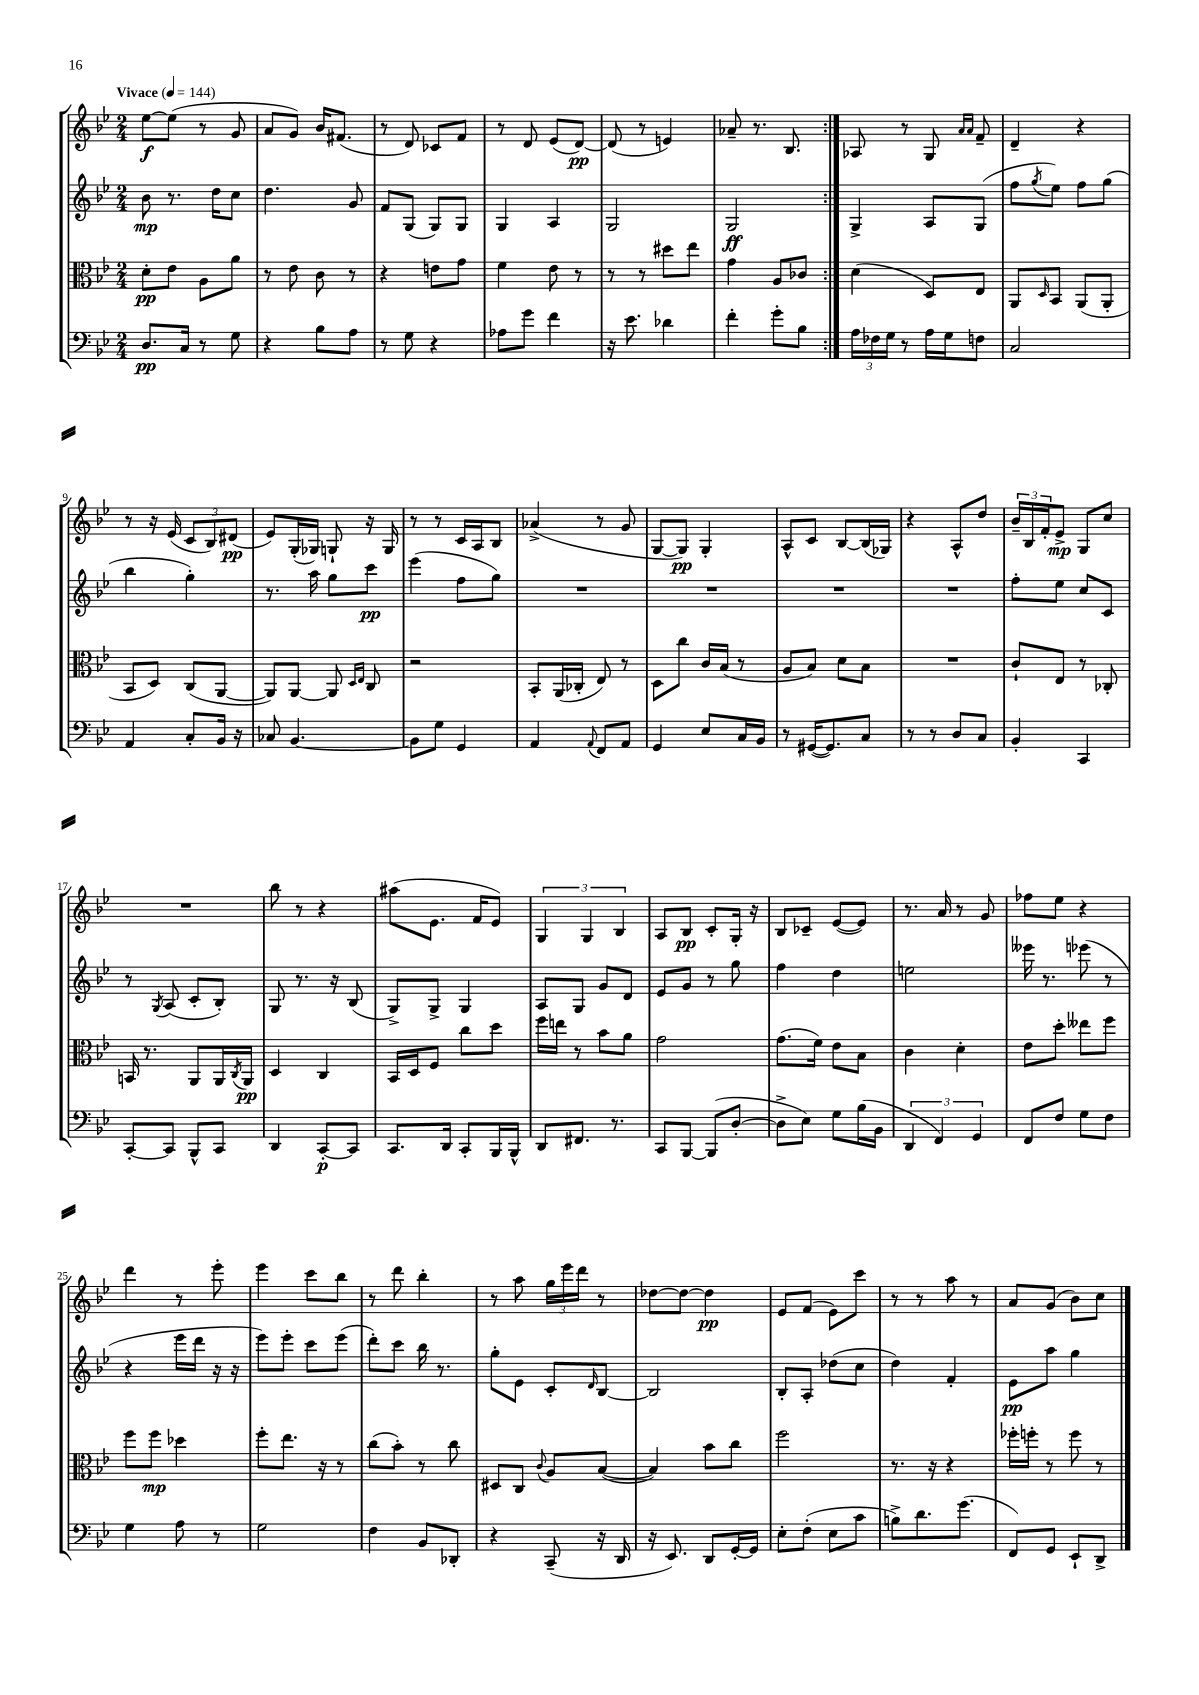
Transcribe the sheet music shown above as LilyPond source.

<<
\new StaffGroup <<
\new Staff = "s0" {
    \clef treble \key bes \major \numericTimeSignature \time 2/4 \tempo "Vivace" 4 = 144
    \repeat volta 2 { ees''8~\f ees''8( r8 g'8 |
    a'8 g'8) bes'16 fis'8.( |
    r8 d'8) ces'8 f'8 |
    r8 d'8 ees'8( d'8~\pp) |
    d'8( r8 e'4) |
    aes'8-- r8. bes8. | }
    aes8 r8 g8 \grace { a'16 a'16 } f'8-- |
    d'4-- r4 |
    r8 r16 ees'16( \tuplet 3/2 { c'8 bes8) dis'8\pp( } |
    ees'8) g16-.( ges16) g8-! r16 g16 |
    r8 r8 c'16 a16 bes8 |
    aes'4->( r8 g'8 |
    g8~ g8\pp) g4-. |
    a8-^ c'8 bes8~ bes16( ges16) |
    r4 a8-^ d''8 |
    \tuplet 3/2 { bes'16-- bes16 f'16-. } ees'8->\mp g8 c''8 |
    R2 |
    bes''8 r8 r4 |
    ais''8( ees'8. f'16 ees'8) |
    \tuplet 3/2 { g4 g4 bes4 } |
    a8 bes8\pp c'8-. g16-. r16 |
    bes8 ces'8-- ees'8~( ees'8) |
    r8. a'16 r8 g'8 |
    fes''8 ees''8 r4 |
    d'''4 r8 ees'''8-. |
    ees'''4 c'''8 bes''8 |
    r8 d'''8 bes''4-. |
    r8 a''8 \tuplet 3/2 { g''16 ees'''16 d'''16 } r8 |
    des''8~ des''8~ des''4\pp |
    ees'8 f'8( ees'8) c'''8 |
    r8 r8 a''8 r8 |
    a'8 g'8( bes'8) c''8 \bar "|." |
}
\new Staff = "s1" {
    \clef treble \key bes \major \numericTimeSignature \time 2/4
    \repeat volta 2 { bes'8\mp r8. d''16 c''8 |
    d''4. g'8 |
    f'8 g8( g8) g8 |
    g4 a4 |
    g2 |
    g2\ff | }
    g4-> a8 g8( |
    f''8 \acciaccatura { g''8 } ees''8) f''8 g''8( |
    bes''4 g''4-.) |
    r8. a''16 g''8 c'''8\pp |
    ees'''4( f''8 g''8) |
    R2 |
    R2 |
    R2 |
    R2 |
    f''8-. ees''8 c''8 c'8 |
    r8 \acciaccatura { g8 } a8( c'8-. bes8-.) |
    g8 r8. r16 bes8( |
    g8->) g8-> g4 |
    a8 g8 g'8 d'8 |
    ees'8 g'8 r8 g''8 |
    f''4 d''4 |
    e''2 |
    eeses'''16 r8. ees'''8( r8 |
    r4 ees'''16 d'''16 r16 r16 |
    ees'''8) ees'''8-. c'''8 ees'''8( |
    d'''8-.) c'''8 bes''16 r8. |
    g''8-. ees'8 c'8-. \grace { d'16 } bes8~ |
    bes2 |
    bes8-. a8-. des''8( c''8 |
    d''4) f'4-. |
    ees'8\pp a''8 g''4 \bar "|." |
}
\new Staff = "s2" {
    \clef alto \key bes \major \numericTimeSignature \time 2/4
    \repeat volta 2 { d'8-.\pp ees'8 a8 a'8 |
    r8 ees'8 c'8 r8 |
    r4 e'8 g'8 |
    f'4 ees'8 r8 |
    r8 r8 dis''8 ees''8 |
    g'4 a8 ces'8 | }
    d'4( d8) ees8 |
    a,8 \grace { d16 } bes,8 a,8( a,8-. |
    bes,8 d8) c8( a,8~ |
    a,8) a,8~ a,8 \grace { d16 ees16 } c8 |
    r2 |
    bes,8-. a,16( ces16-. ees8) r8 |
    d8 c''8 c'16 bes16( r8 |
    a8 bes8) d'8 bes8 |
    R2 |
    c'8-! ees8 r8 ces8-. |
    b,16 r8. a,8 a,16 \acciaccatura { c8 } a,16\pp |
    d4 c4 |
    bes,16 d16 f8 c''8 d''8 |
    f''16 e''16 r8 bes'8 a'8 |
    g'2 |
    g'8.( f'16) ees'8 bes8 |
    c'4 d'4-. |
    ees'8 d''8-. eeses''8 f''8 |
    f''8 f''8\mp des''4 |
    f''8-. ees''8. r16 r8 |
    c''8( bes'8-.) r8 c''8 |
    dis8 c8 \appoggiatura { c'8 } a8 bes8~( |
    bes4) bes'8 c''8 |
    f''2 |
    r8. r16 r4 |
    fes''16-. f''16-. r8 f''8 r8 \bar "|." |
}
\new Staff = "s3" {
    \clef bass \key bes \major \numericTimeSignature \time 2/4
    \repeat volta 2 { d8.\pp c16 r8 g8 |
    r4 bes8 a8 |
    r8 g8 r4 |
    aes8 g'8 f'4 |
    r16 ees'8. des'4 |
    f'4-. g'8-. bes8 | }
    \tuplet 3/2 { a16 fes16 g16 } r8 a16 g16 f8 |
    c2 |
    a,4 c8-. bes,16 r16 |
    ces8 bes,4.~ |
    bes,8 g8 g,4 |
    a,4 \appoggiatura { a,8 } f,8 a,8 |
    g,4 ees8 c16 bes,16 |
    r8 gis,16~( gis,8.) c8 |
    r8 r8 d8 c8 |
    bes,4-. c,4 |
    c,8~-. c,8 bes,,8-^ c,8 |
    d,4 c,8~-.\p c,8 |
    c,8. d,16 c,8-. bes,,16 bes,,16-^ |
    d,8 fis,8. r8. |
    c,8 bes,,8~ bes,,8( d8~-. |
    d8-> ees8) g8 bes16( bes,16 |
    \tuplet 3/2 { d,4 f,4) g,4 } |
    f,8 f8 g8 f8 |
    g4 a8 r8 |
    g2 |
    f4 bes,8 des,8-. |
    r4 c,8--( r16 d,16 |
    r16 ees,8.) d,8 g,16~-. g,16 |
    ees8-. f8-.( ees8 c'8 |
    b8->) d'8. g'8.( |
    f,8) g,8 ees,8-! d,8-> \bar "|." |
}
>>
>>
